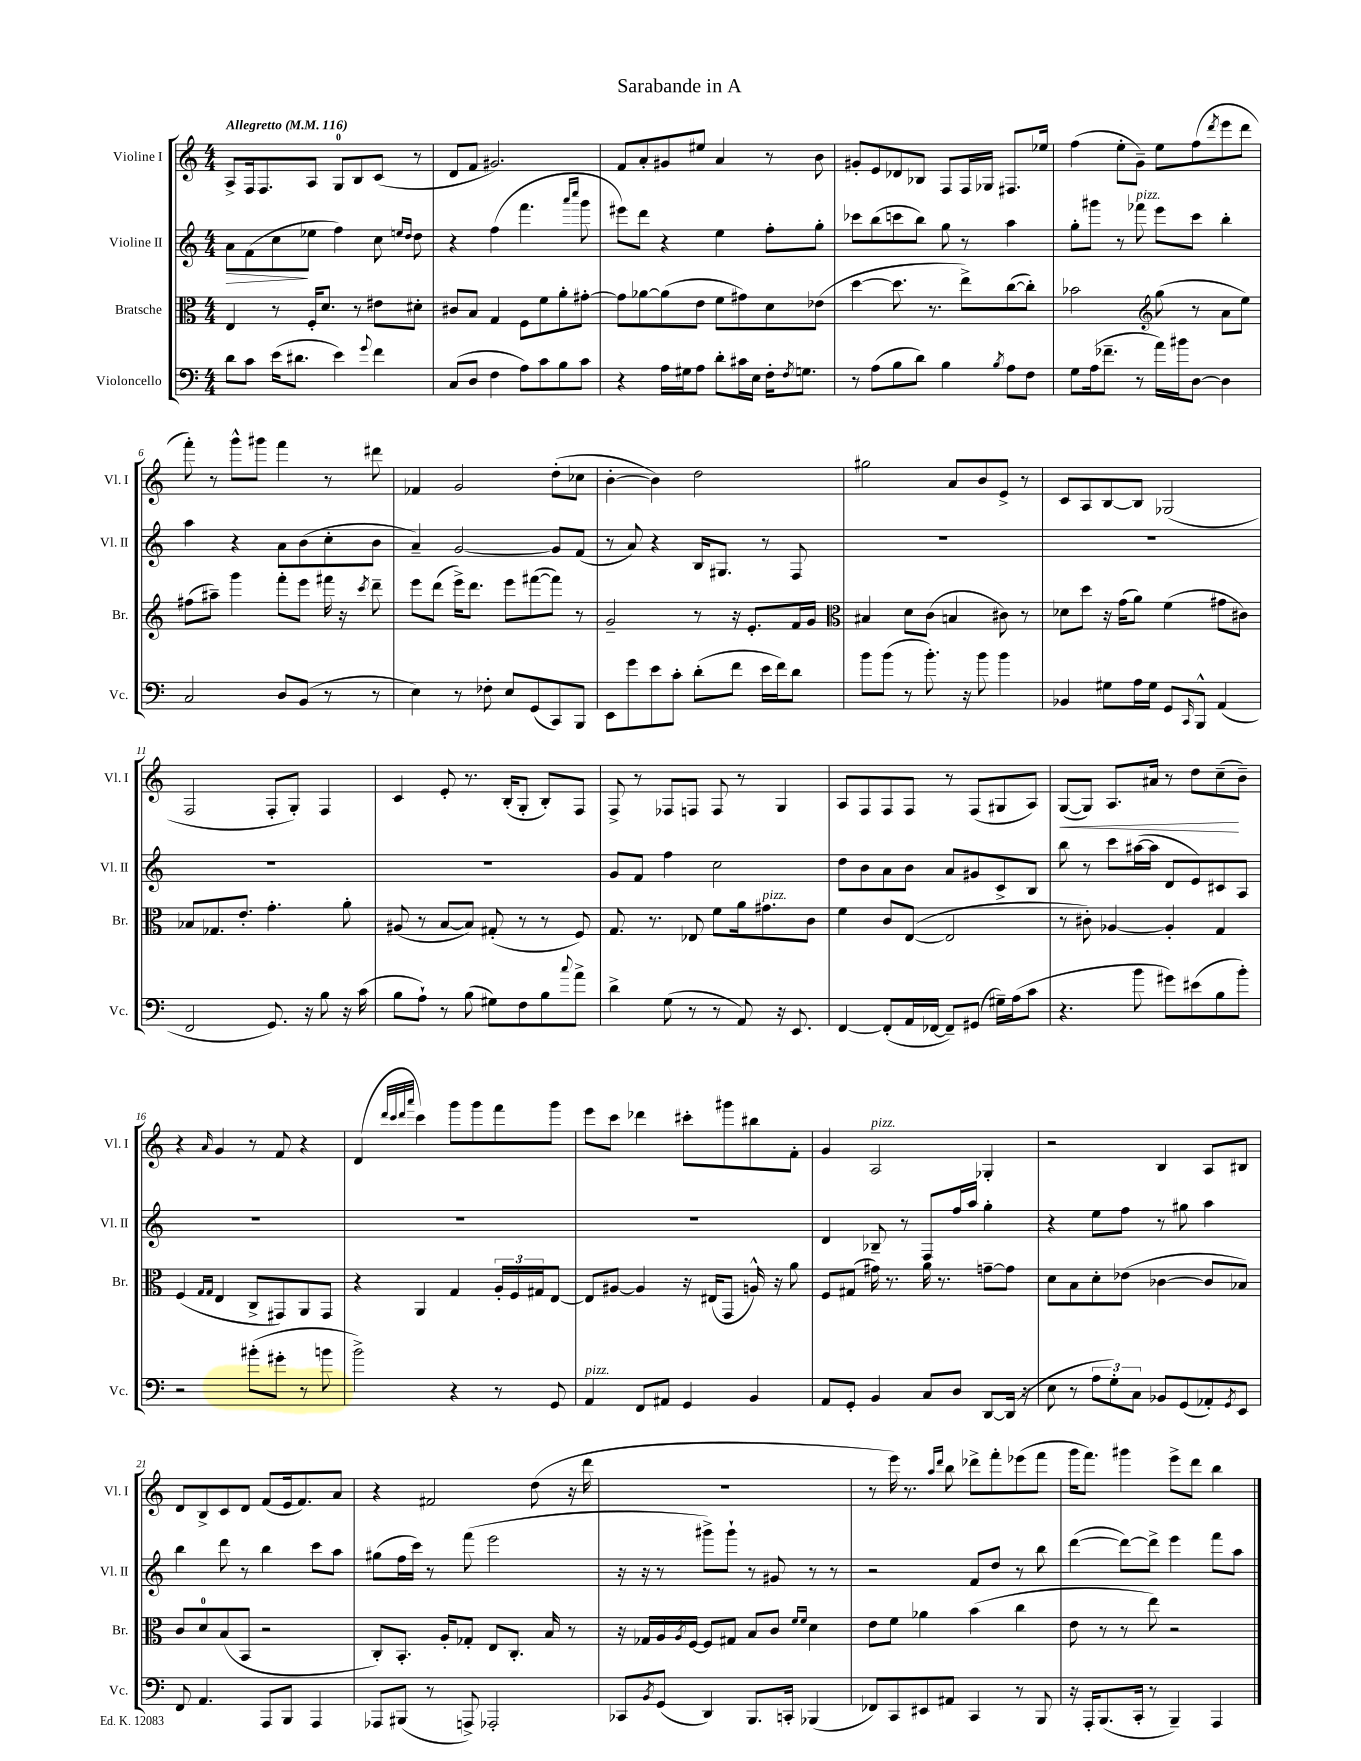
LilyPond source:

\header { title = "Sarabande in A" }
<<
\new StaffGroup <<
\new Staff = "s0" \with { instrumentName = "Violine I" shortInstrumentName = "Vl. I" } {
    \clef treble \key c \major \numericTimeSignature \time 4/4 \tempo "Allegretto" 4 = 116
    a8-> f16 f8. a8 g8-0 b8 c'8( r8 |
    d'8 f'8 gis'2.) |
    f'8 a'8-. gis'8 eis''8 a'4 r8 b'8 |
    gis'8-. e'8 des'8 bes8 f8 f16 ges16 fis8. ees''16 |
    f''4( e''8-. g'8--) e''8 f''8( \acciaccatura { d'''8 } e'''8 d'''8 |
    f'''8-.) r8 g'''8-^ gis'''8 f'''4 r8 dis'''8 |
    fes'4 g'2 d''8-.( ces''8 |
    b'4~-. b'4) d''2 |
    gis''2 a'8 b'8 e'8-> r8 |
    c'8 a8 b8~ b8 ges2( |
    f2 f8-. g8-.) f4 |
    c'4 e'8-. r8. b16-.( g8-. b8-.) f8 |
    f8-> r8 fes8 f8 f8 r8 g4 |
    a8 f8 f8 f8 r8 f8( gis8 a8) |
    g8~\<( g8) a8. ais'16 r8 d''8 c''8--\!( b'8--) |
    r4 \grace { a'16 } g'4 r8 f'8 r4 |
    d'4( \grace { d'''32 c'''32 d'''32 a'''32 } c'''4) g'''8 g'''8 f'''8 g'''8 |
    e'''8 c'''8 des'''4 cis'''8-. gis'''8 bis''8 f'8-. |
    g'4 a2^\markup { \italic "pizz." } ges4-. |
    r2 b4 a8 bis8 |
    d'8 b8-> c'8 d'8 f'8( e'16 f'8.) a'8 |
    r4 fis'2 d''8( r16 d'''16 |
    R1 |
    r8 e'''16) r8. \grace { a''16 d'''16 } b''8 des'''8-> f'''8-. ees'''8( f'''8 |
    g'''16 f'''8.) gis'''4 e'''8-> d'''8 b''4 \bar "|." |
}
\new Staff = "s1" \with { instrumentName = "Violine II" shortInstrumentName = "Vl. II" } {
    \clef treble \key c \major \numericTimeSignature \time 4/4
    a'8\> f'8( c''8\! ees''8 f''4) c''8 \grace { e''16 d''16 } d''8 |
    r4 f''4( f'''4. \grace { a'''16 c''''16 } g'''8 |
    eis'''8) d'''8 r4 e''4 f''8-. g''8-. |
    ces'''8 b''8( c'''8 b''8) g''8 r8 a''4 |
    g''8-. gis'''8 r8 fes'''8^\markup { \italic "pizz." } e'''8 c'''8 b''4-. |
    a''4 r4 a'8 b'8( c''8-. b'8 |
    a'4--) g'2~ g'8 f'8( |
    r8 a'8) r4 b16 gis8. r8 f8 |
    R1 |
    R1 |
    R1 |
    R1 |
    g'8 f'8 f''4 c''2 |
    d''8 b'8 a'8 b'8 a'8 gis'8 c'8-> b8 |
    b''8 r8 c'''8 ais''16~( ais''16 d'8 e'8) cis'8 a8 |
    R1 |
    R1 |
    R1 |
    d'4 bes8-- r8 f8 f''16 a''16 g''4-. |
    r4 e''8 f''8 r8 gis''8 a''4 |
    b''4 d'''8 r8 b''4 c'''8 a''8 |
    gis''8( f''16 c'''16) r8 f'''8( e'''2 |
    r16 r16 r8 gis'''8->) gis'''8-! r8 gis'8 r8 r8 |
    r2 f'8 d''8 r8 b''8 |
    d'''4~( d'''8~) d'''8-> e'''4 f'''8 a''8 \bar "|." |
}
\new Staff = "s2" \with { instrumentName = "Bratsche" shortInstrumentName = "Br." } {
    \clef alto \key c \major \numericTimeSignature \time 4/4
    e4 r8 f16-. d'8. r8 eis'8 dis'8-. |
    cis'8 b8 g4 f8 f'8 a'8-. gis'8~-. |
    gis'8 aes'8~ aes'8( e'8 f'8 gis'8) d'8 ees'8( |
    d''4~ d''8. r8. e''8->) c''8~( c''8-.) |
    bes'2 \clef treble g''8( r8 a'8 e''8) |
    fis''8( ais''8--) g'''4 f'''8-. e'''8 fis'''16 r16 \acciaccatura { c'''8 } d'''8-- |
    e'''8 d'''8( e'''16->) d'''8. e'''8 fis'''8~( fis'''8) r8 |
    g'2-- r8 r16 e'8.-. f'16 g'16 |
    \clef alto bis4 d'8 c'8( b4 cis'8) r8 |
    des'8 d''8 r16 g'16( a'8) f'4( gis'8 cis'8) |
    bes8 ges8. e'8.-. g'4.-. a'8-. |
    ais8( r8 b8~ b8) gis8-.( r8 r8 f8) |
    g8. r8. ees8 f'8 a'16 gis'8.^\markup { \italic "pizz." } c'8 |
    f'4 c'8 e8~( e2 |
    r8 cis'8-.) aes4~ aes4-. g4 |
    f4( \grace { g16 g16 } e4 c8-> gis,8) a,8 gis,8 |
    r4 a,4 g4 \tuplet 3/2 { a16-. f16 gis16 } e8~ |
    e8 ais8~ ais4 r16 eis16( g,8 a16-^) r16 a'8 |
    f8 gis8( gis'16) r8. a'16 r8. g'8~-- g'8 |
    d'8 b8 d'8-. ees'8( ces'4~ ces'8 bes8) |
    c'8 d'8-0 b8( b,8 r2 |
    c8-.) b,8.-. a16-. ges8-. e8 c8.-. b16 r8 |
    r16 ges16 a16 \acciaccatura { a8 } f16~ f8 gis8 b8 c'8 \grace { f'16 f'16 } d'4 |
    e'8 f'8 aes'4 b'4( c''4 |
    e'8 r8 r8 e''8) r2 \bar "|." |
}
\new Staff = "s3" \with { instrumentName = "Violoncello" shortInstrumentName = "Vc." } {
    \clef bass \key c \major \numericTimeSignature \time 4/4
    d'8 c'8 e'16( dis'8. e'4) \appoggiatura { g'8 } f'4 |
    c8( d8 f4 a8) c'8 b8 c'8 |
    r4 a16 gis16 a8 d'8-. cis'16 e16 f16-. \acciaccatura { f8 } g8. |
    r8 a8( b8 d'8) b4 \acciaccatura { b8 } a8 f8 |
    g8 a16( fes'8.-- r8 a'16) bis'16 d8~ d4 |
    c2 d8 b,8( r8 r8 |
    e4) r8 fes8-. e8 g,8( c,8) b,,8 |
    e,8 g'8 e'8 c'8-. d'8-.( f'8 e'16 f'16) d'8 |
    b'8 b'8( r8 b'8.-.) r16 b'8 b'4 |
    bes,4 gis8 a16 gis16 g,8 \grace { c,16 } b,,8-^ a,4( |
    f,2 g,8.) r16 b8 r16 c'16( |
    b8 a8-!) r8 b8( gis8) f8 b8 \appoggiatura { c''8 } a'8-> |
    d'4-> g8( r8 r8 a,8) r16 e,8. |
    f,4~ f,8-.( a,16 fes,16~ fes,8--) gis,8( gis16--) a16( c'8 |
    r4. b'8 gis'8) eis'8( b8 b'8-.) |
    r2 bis'8-.( gis'8-. r8 b'8 |
    b'2->) r4 r8 g,8 |
    a,4^\markup { \italic "pizz." } f,8 ais,8 g,4 b,4 |
    a,8 g,8-. b,4 c8 d8 d,8~ d,16( r16 |
    e8 r8 \tuplet 3/2 { a8 g8-.) c8 } bes,8 g,8( aes,8-.) \acciaccatura { g,8 } e,8 |
    f,8 a,4. a,,8 b,,8 a,,4 |
    aes,,8 bis,,8( r8 a,,8->) aes,,2-. |
    ces,8 \acciaccatura { b,8 } g,8( d,4) b,,8. c,16-. bes,,4( |
    fes,8) c,8 eis,8 ais,8 c,4 r8 b,,8 |
    r16 a,,16-. b,,8.( c,16-. r8 b,,4--) a,,4 \bar "|." |
}
>>
>>
